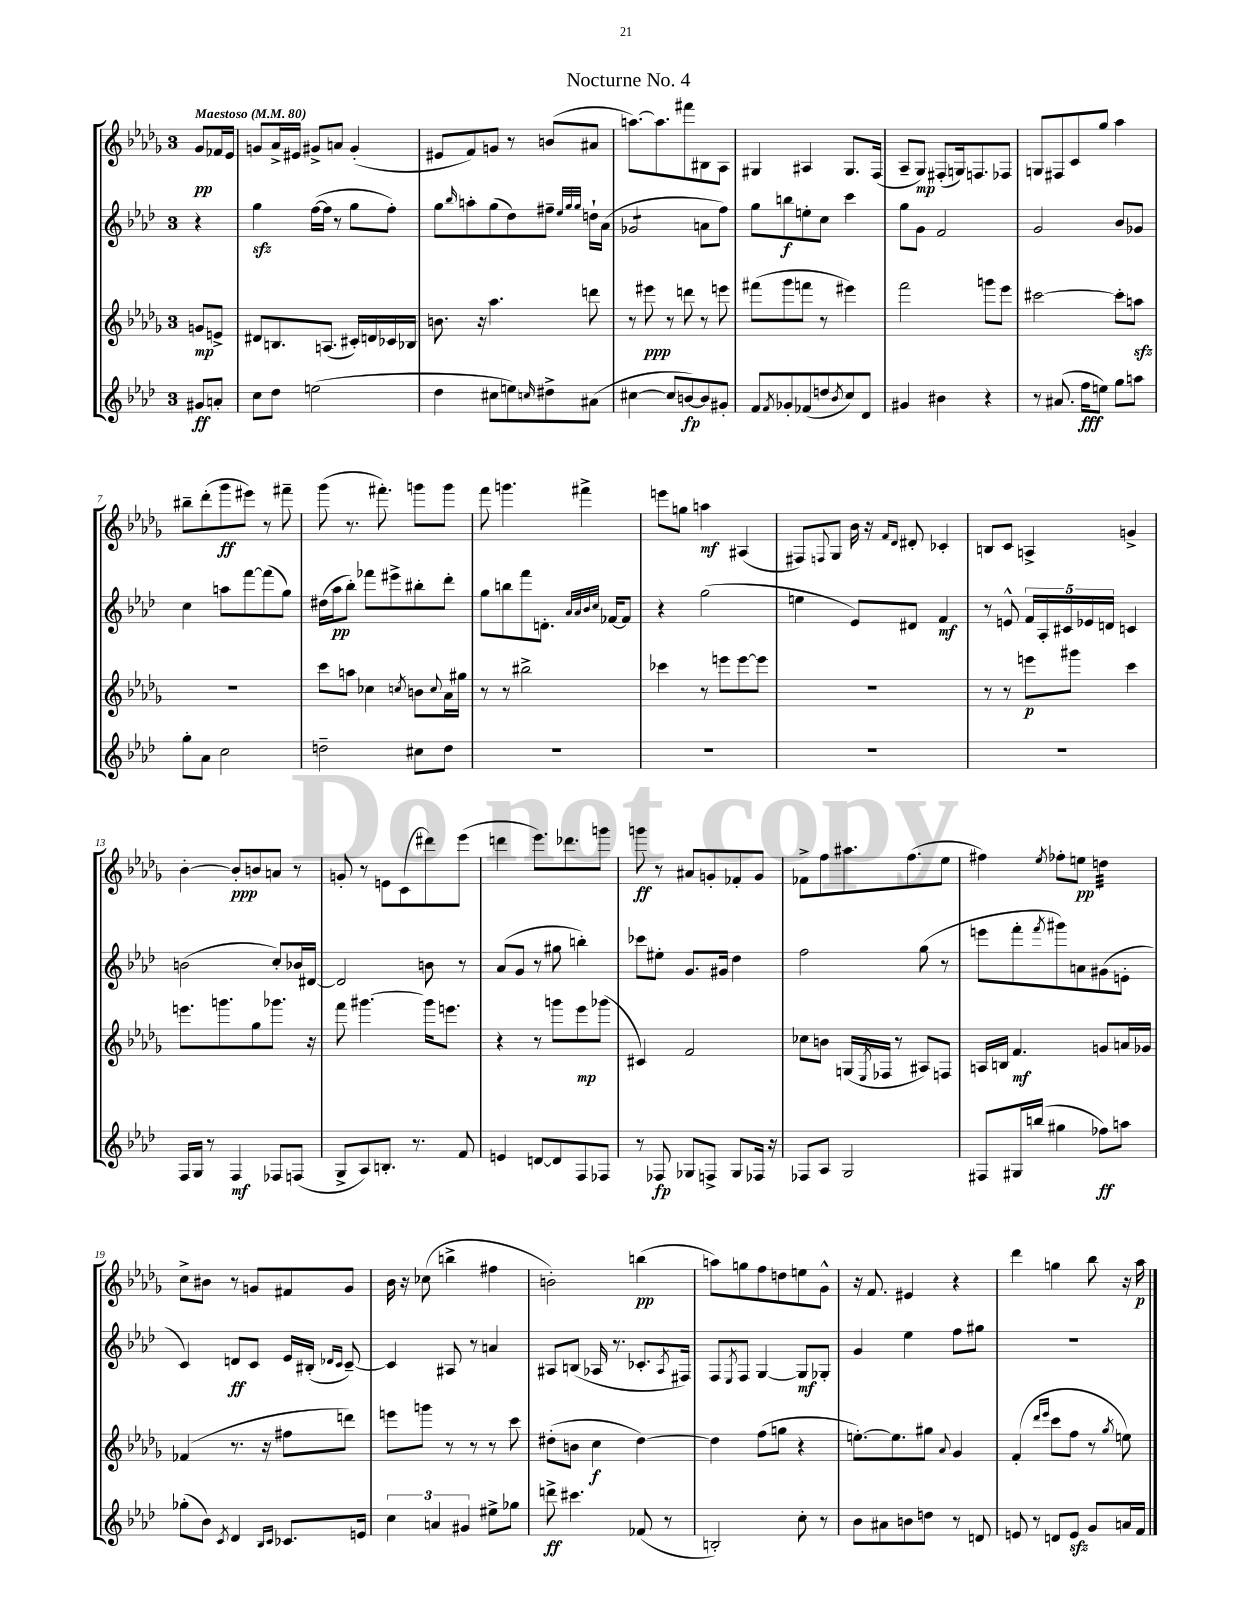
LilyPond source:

\header { title = "Nocturne No. 4" }
<<
\new StaffGroup <<
\new Staff = "s0" {
    \clef treble \key des \major \once \override Staff.TimeSignature.style = #'single-digit \time 3/4 \partial 4 \tempo "Maestoso" 4 = 80
    ges'8\pp fes'16 ees'16 |
    g'8 aes'16-> eis'16 gis'8-> a'8 gis'4-.( |
    eis'8 f'8) g'8 r8 b'8( ais'8 |
    a''8.~) a''8. fis'''8 bis8 aes8 |
    gis4 ais4 gis8. f16( |
    aes8-- ges8\mp) fis8-.( g16) f8. fes8 |
    g8 fis8 c'8 ges''8 aes''4 |
    bis''8-- des'''8-.( ges'''8\ff eis'''8) r8 fis'''8-- |
    ges'''8( r8. fis'''8.-.) g'''8 g'''8 |
    f'''8 g'''4. fis'''4-> |
    e'''8 g''8 a''4\mf ais4( |
    fis8) \appoggiatura { f8 } ges8 bes'16 r16 \grace { f'16 des'16 } dis'8-. ces'4-. |
    b8 c'8 a4-> g'4-> |
    bes'4~-. bes'8-.\ppp b'8 a'8 r8 |
    g'8-. r8 e'8 c'8( dis'''8) ees'''8( |
    d'''4 ees'''8.) des'''8. g'''8 |
    g'''8\ff r8 ais'8 g'8-. fes'8-. g'8 |
    fes'8-> f''8 ais''8. f''8.( ees''8 |
    fis''4) \acciaccatura { ees''8 } fes''8-. e''8\pp d''4:32 |
    c''8-> bis'8 r8 g'8 fis'8 g'8 |
    bes'16 r16 ces''8( b''4-> fis''4 |
    b'2-.) b''4\pp( |
    a''8) g''8 f''8 d''8 e''8 ges'8-^ |
    r16 f'8. eis'4 r4 |
    des'''4 g''4 bes''8 r16 aes''16\p \bar "|." |
}
\new Staff = "s1" {
    \clef treble \key aes \major \once \override Staff.TimeSignature.style = #'single-digit \time 3/4 \partial 4
    r4 |
    g''4\sfz f''16~( f''16 r8 g''8 f''8-.) |
    g''8 \grace { bes''16 } a''8-. g''8( des''8) fis''8-- \grace { ees''32 g''32 g''32 } d''16-! aes'16( |
    ges'2:8 a'8 f''8) |
    g''8 b''8\f e''8-. c''8 c'''4 |
    g''8 g'8 f'2 |
    g'2 bes'8 ges'8 |
    c''4 a''8 f'''8~ f'''8( g''8) |
    dis''16( aes''16\pp bes''8-.) fes'''8 eis'''8-> bis''8-. des'''8-. |
    g''8 b''8 f'''8 d'8.-. \grace { aes'32 aes'32 bes'32 c''32 } fes'16~ fes'8 |
    r4 g''2( |
    e''4 ees'8) dis'8 f'4\mf |
    r8 e'8-^ \tuplet 5/4 { f'16 aes16-. cis'16 ees'16 d'16 } c'4 |
    b'2( c''8-.) bes'16 dis'16~ |
    dis'2 b'8 r8 |
    aes'8( g'8 r8 gis''8 b''4-.) |
    ces'''8 eis''8-. g'8. gis'16 des''4 |
    f''2 g''8( r8 |
    e'''8 f'''8-. \acciaccatura { f'''8 } gis'''8) a'8 gis'8( e'8-. |
    c'4) d'8\ff c'8 ees'16 bis16-.( \grace { des'16 c'16 } c'8~--) |
    c'4 ais8 r8 a'4 |
    ais8 b8( aes16 r8. ces'8.-. \acciaccatura { aes8 } fis16) |
    f8 \acciaccatura { ees8 } f8 g4~ g8\mf ges8-. |
    g'4 ees''4 f''8 gis''8 |
    R2. \bar "|." |
}
\new Staff = "s2" {
    \clef treble \key des \major \once \override Staff.TimeSignature.style = #'single-digit \time 3/4 \partial 4
    g'8\mp e'8-> |
    dis'8 b8. a8.( cis'16-.) d'16 ces'16 bes16 |
    b'8. r16 aes''4. d'''8 |
    r8 eis'''8\ppp r8 d'''8 r8 e'''8 |
    fis'''8( ges'''8 f'''8 r8 eis'''4) |
    f'''2 g'''8 ees'''8 |
    cis'''2~ cis'''8-. a''8\sfz |
    R2. |
    c'''8 a''8 ces''4 \acciaccatura { c''8 } b'8 \appoggiatura { c''8 } aes'16 gis''16 |
    r8 r8 bis''2-> |
    ces'''4 r8 e'''8 e'''8~ e'''8 |
    R2. |
    r8 r8 e'''8\p gis'''8 c'''4 |
    e'''8. g'''8. ges''8 ges'''8. r16 |
    f'''8 gis'''4.~ gis'''16 e'''8. |
    r4 r8 g'''8 ees'''8\mp ges'''8( |
    cis'4) f'2 |
    ces''8 b'8 g16( \acciaccatura { ees8 } fes16 r8 ais8) f8 |
    a16 b16 f'4.\mf g'8 a'16 ges'16 |
    fes'4( r8. r16 fis''8 d'''8) |
    e'''8 g'''8 r8 r8 r8 c'''8 |
    dis''8-.( b'8 c''4\f dis''4~) |
    dis''4 f''8( g''8 r4 |
    e''8.~-.) e''8. gis''8 \appoggiatura { aes'8 } ges'4 |
    f'4-.( \grace { des'''16 ees'''16 } c'''8 f''8 r8 \acciaccatura { ges''8 } e''8) \bar "|." |
}
\new Staff = "s3" {
    \clef treble \key aes \major \once \override Staff.TimeSignature.style = #'single-digit \time 3/4 \partial 4
    gis'8\ff a'8-. |
    c''8 des''8 e''2( |
    des''4 cis''8 e''8) \grace { c''16 } dis''8-> ais'8( |
    cis''4~ cis''8 b'8~\fp) b'8 gis'8-. |
    f'8 \acciaccatura { f'8 } ges'8-. fes'8( d''8 \acciaccatura { bes'8 } c''8) des'8 |
    gis'4 bis'4 r4 |
    r8 ais'8.( f''16\fff e''8) g''8 a''8 |
    g''8-. aes'8 c''2 |
    d''2-- cis''8 d''8 |
    R2. |
    R2. |
    R2. |
    R2. |
    f16 g16 r8 f4\mf fes8 f8( |
    g8-> aes8) b8.-. r8. f'8 |
    e'4 d'8~ d'8 f8 fes8 |
    r8 fes8\fp ges8 f8-> ges8 fes16 r16 |
    fes8 aes8 g2 |
    fis8 gis16 b''16( gis''4 fes''8\ff) a''8 |
    ges''8-.( bes'8) \acciaccatura { c'8 } des'4 \grace { bes16 c'16 } ces'8. e'16 |
    \tuplet 3/2 { c''4 a'4 gis'4 } eis''8-> ges''8 |
    d'''8->\ff cis'''4. fes'8( r8 |
    b2-.) c''8-. r8 |
    bes'8 ais'8 b'8 d''8 r8 d'8 |
    e'8 r8 d'8 e'8\sfz g'8 a'16 f'16 \bar "|." |
}
>>
>>
